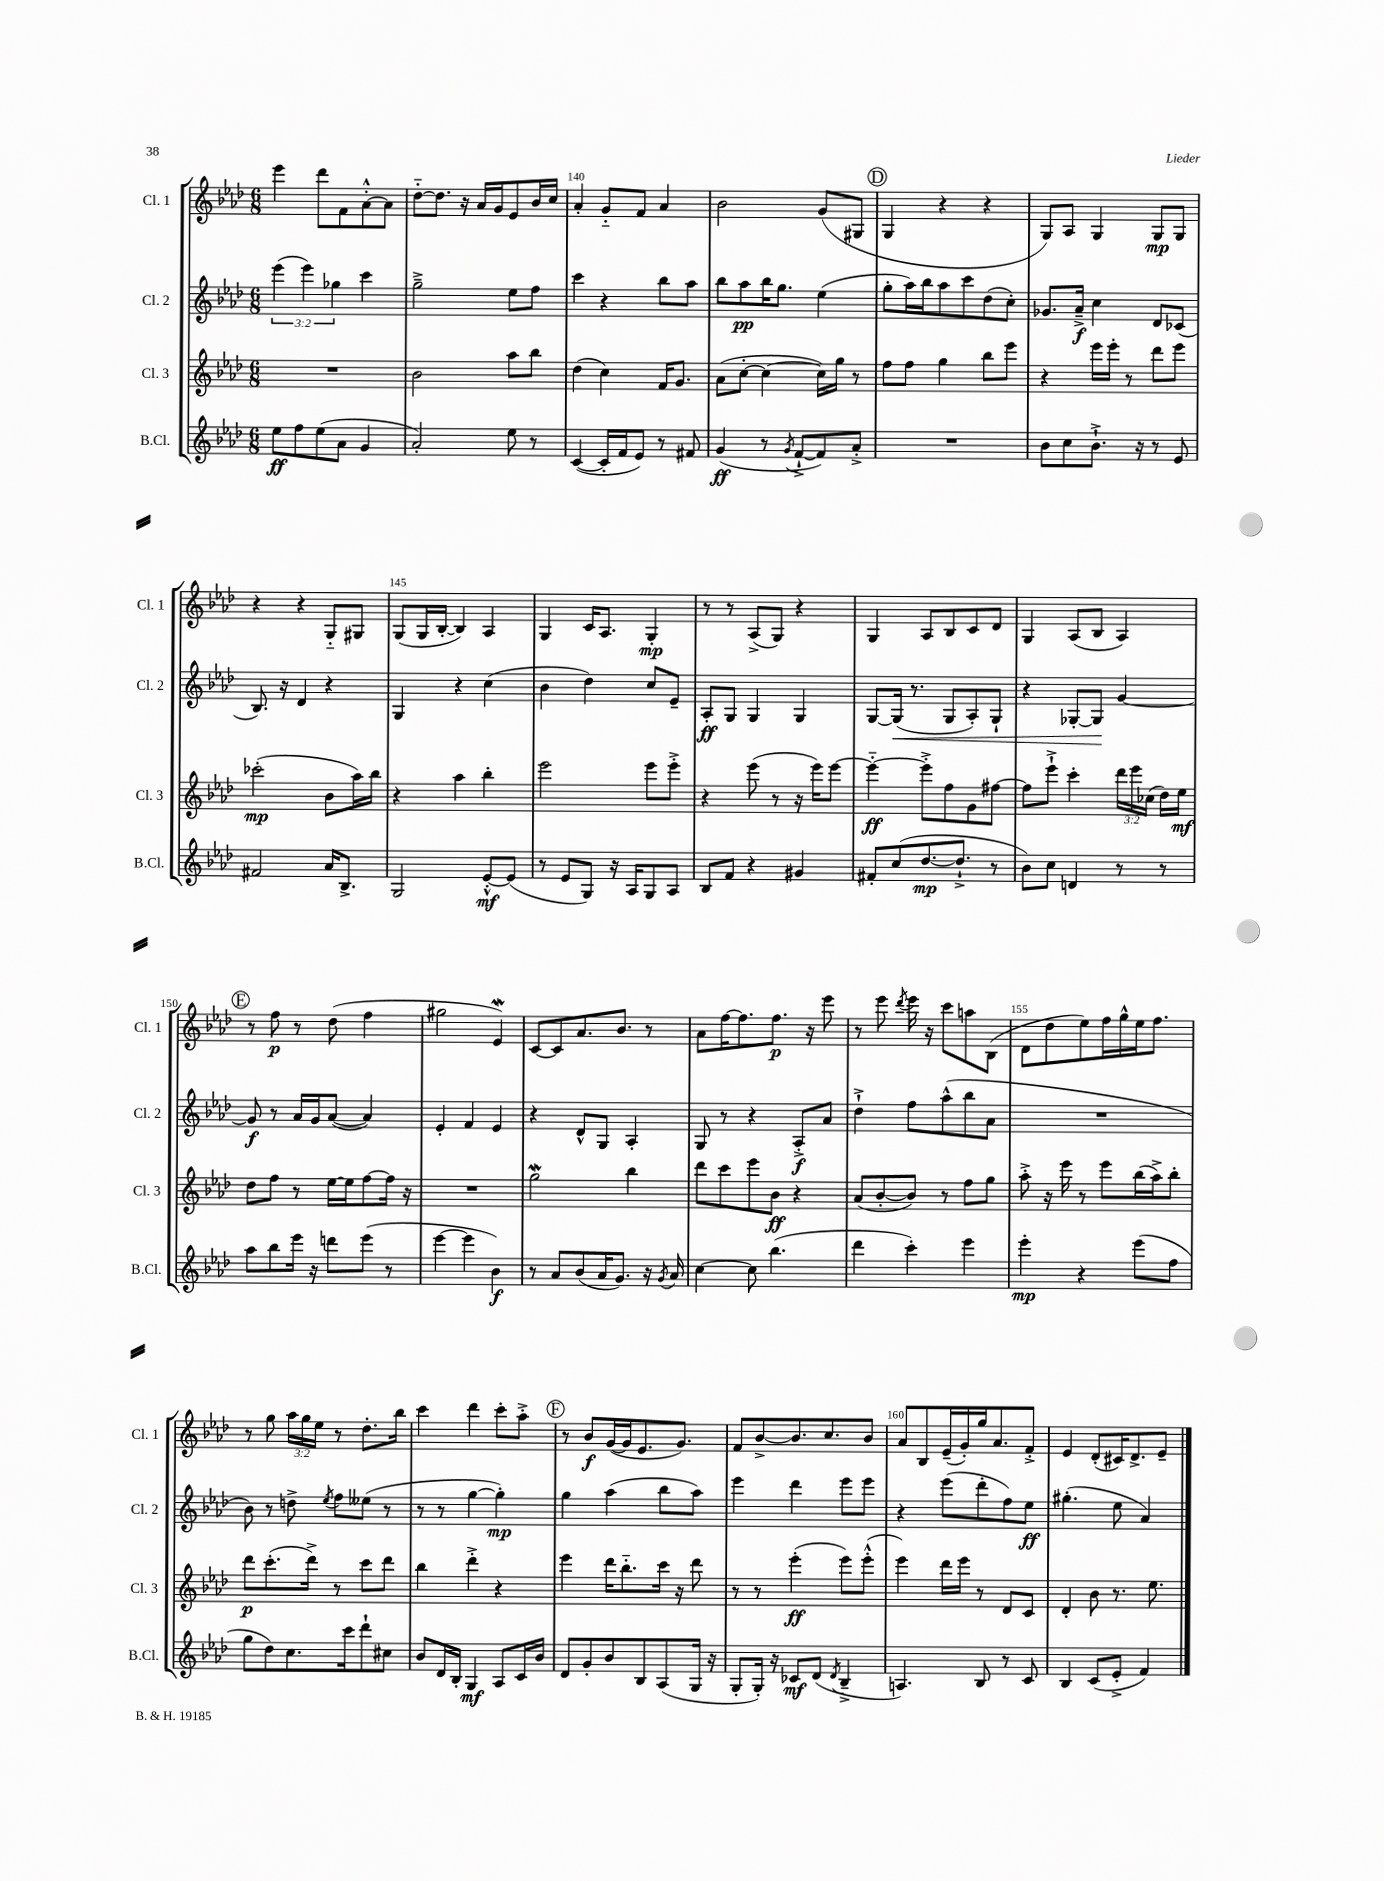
<<
\new StaffGroup <<
\new Staff = "s0" \with { instrumentName = "Cl. 1" shortInstrumentName = "Cl. 1" } {
    \clef treble \key aes \major \numericTimeSignature \time 6/8 \override Staff.TupletNumber.text = #tuplet-number::calc-fraction-text
    \autoBeamOff ees'''4 des'''8[ f'8 aes'8~-.-^ aes'8] |
    des''8[~-_ des''8.] r16 aes'16[ g'16 ees'8 bes'16 c''16] |
    aes'4-. g'8[-_ f'8] aes'4 |
    bes'2 g'8[( gis8] |
    \mark \markup { \circle "D" } g4 r4 r4 |
    g8[) aes8] g4 g8[\mp g8] |
    r4 r4 g8[-_ gis8] |
    g8[( g16 bes16]~-. bes4) aes4 |
    g4 c'16[ aes8.] g4-.\mp |
    r8 r8 aes8[->( g8]) r4 |
    g4 aes8[ bes8 c'8 des'8] |
    g4 aes8[( bes8] aes4) |
    \mark \markup { \circle "E" } r8 f''8\p r8 des''8( f''4 |
    gis''2 ees'4\mordent) |
    c'8[~ c'8 aes'8. bes'8.] r8 |
    aes'8[ f''16~ f''8. f''8.]\p r16 ees'''8 |
    r8 ees'''8 \acciaccatura { des'''8 } ees'''16 r16 c'''8[ a''8 bes8]( |
    des'8[ des''8 ees''8) f''16 g''16-^ ees''16 f''8.] |
    r8 g''8 \tuplet 3/2 { aes''16[ g''16 ees''16] } r8 des''8.[-. bes''16] |
    c'''4 des'''4 c'''8[-. aes''8]-.-> |
    \mark \markup { \circle "F" } r8 bes'8[\f g'16~( g'16 ees'8. g'8.]) |
    f'8[ bes'8~-> bes'8. c''8. bes'8] |
    aes'8[ bes8 ees'16--( g'16-.) g''16 aes'8. f'8]-.-> |
    ees'4 des'8[-.( cis'16) des'8.-> ees'8]-- \bar "|." |
}
\new Staff = "s1" \with { instrumentName = "Cl. 2" shortInstrumentName = "Cl. 2" } {
    \clef treble \key aes \major \numericTimeSignature \time 6/8 \override Staff.TupletNumber.text = #tuplet-number::calc-fraction-text
    \autoBeamOff \tuplet 3/2 { ees'''4( ees'''4) ges''4 } c'''4 |
    g''2---> ees''8[ f''8] |
    c'''4 r4 bes''8[ aes''8] |
    bes''8[ aes''8\pp bes''16 g''8.] ees''4( |
    \mark \markup { \circle "D" } g''8[-. aes''16) bes''16 aes''8 c'''8 des''8( c''8]-.) |
    ges'8.[ aes'16]--->\f c''4 des'8[ ces'8]( |
    bes8.) r16 des'4 r4 |
    g4 r4 c''4( |
    bes'4 des''4) c''8[ ees'8]-- |
    aes8[-.\ff g8] g4 g4 |
    g8[~ g16]\<( r8. g8[ aes8-.) g8]-! |
    r4 ges8[~-. ges8]\! g'4~ |
    \mark \markup { \circle "E" } g'8\f r8 aes'16[ g'16 aes'8]~( aes'4) |
    ees'4-. f'4 ees'4 |
    r4 des'8[-^ g8] aes4-. |
    g8 r8 r4 aes8[-.->\f aes'8] |
    des''4-!-> f''8[ aes''8-^( bes''8 aes'8] |
    R2. |
    bes'8) r8 d''8-> \acciaccatura { ees''8 } f''8[ eeses''8]( r8 |
    r8 r8 g''4~ g''4-.\mp) |
    \mark \markup { \circle "F" } g''4 aes''4( bes''8[ aes''8]) |
    ees'''4 des'''4 ees'''8[ ees'''8] |
    r4 ees'''8[( des'''8-. f''8) ees''8]\ff |
    gis''4.-.( ees''8 aes'4) \bar "|." |
}
\new Staff = "s2" \with { instrumentName = "Cl. 3" shortInstrumentName = "Cl. 3" } {
    \clef treble \key aes \major \numericTimeSignature \time 6/8 \override Staff.TupletNumber.text = #tuplet-number::calc-fraction-text
    \autoBeamOff R2. |
    bes'2 aes''8[ bes''8] |
    des''4( c''4) f'16[ g'8.] |
    aes'8[( c''8]~-. c''4~ c''16[) g''16] r8 |
    \mark \markup { \circle "D" } f''8[ f''8] g''4 bes''8[ ees'''8] |
    r4 ees'''16[ ees'''16]-. r8 des'''8[ ees'''8] |
    ces'''2-.\mp( bes'8[ aes''16) bes''16] |
    r4 aes''4 bes''4-. |
    ees'''2 ees'''8[ ees'''8]-.-> |
    r4 ees'''8( r8 r16 ees'''16[) ees'''8]~ |
    ees'''4~-_\ff ees'''8[-.-> f''8 g'8 fis''8]~ |
    fis''8[ ees'''8]-!-> c'''4-. \tuplet 3/2 { des'''16[ ees'''16 ces''16]( } des''16[) ees''16]\mf |
    \mark \markup { \circle "E" } des''8[ f''8] r8 ees''16[~ ees''16 f''8~ f''16] r16 |
    R2. |
    g''2\mordent bes''4 |
    des'''8[ c'''8 ees'''8 bes'8]\ff r4 |
    aes'8[( bes'8~-. bes'8]) r8 f''8[ g''8] |
    aes''8-.-> r16 ees'''16 r8 ees'''8[ bes''16( aes''16->) bes''8]-. |
    des'''8[\p c'''8.-.( des'''16]->) r8 c'''8[ des'''8] |
    bes''4 des'''4-.-> r4 |
    \mark \markup { \circle "F" } ees'''4 des'''16[ bes''8.-_ c'''16] r16 des'''8 |
    r8 r8 ees'''4-.\ff( ees'''8[) ees'''8]-.-^( |
    ees'''4) des'''16[ ees'''16] r8 des'8[ c'8] |
    des'4-. bes'8 r8. ees''8. \bar "|." |
}
\new Staff = "s3" \with { instrumentName = "B.Cl." shortInstrumentName = "B.Cl." } {
    \clef treble \key aes \major \numericTimeSignature \time 6/8
    \autoBeamOff ees''8[\ff f''8 ees''8( aes'8] g'4 |
    aes'2-.) ees''8 r8 |
    c'4~( c'16[-. f'16 ees'8]) r8 fis'8 |
    g'4\ff( r8 \acciaccatura { g'8 } f'8[~-!-> f'8) aes'8]-.-> |
    \mark \markup { \circle "D" } R2. |
    bes'8[ c''8 bes'8.]-!-> r16 r8 ees'8 |
    fis'2 aes'16[ bes8.]-> |
    g2 ees'8[~-.-^\mf ees'8]( |
    r8 ees'8[ g8]) r16 aes16[ g8 aes8] |
    bes8[ f'8] r4 gis'4 |
    fis'8[-. c''8( des''8.~\mp des''8.]-!-> r8 |
    bes'8[) c''8] d'4 r8 r8 |
    \mark \markup { \circle "E" } aes''8[ bes''8 ees'''16] r16 d'''8[ ees'''8]( r8 |
    ees'''4~ ees'''4 bes'4\f) |
    r8 aes'8[ bes'8( aes'16 g'8.]) r16 \acciaccatura { g'8 } aes'16 |
    c''4~ c''8 bes''4.( |
    des'''4 c'''4-.) ees'''4 |
    ees'''4-.\mp r4 ees'''8[( f''8] |
    g''8[ des''8) c''8. c'''16 des'''8-! cis''8] |
    bes'8[ des'16 bes16]-. g4\mf aes8[ c'16 bes'16] |
    \mark \markup { \circle "F" } des'8[ g'8-. bes'8 bes8 aes8( g16] r16 |
    g8[-. g16]-.) r16 ces'8[\mf des'8]( \acciaccatura { des'8 } bes4---> |
    a4.) bes8 r8 c'8 |
    bes4 c'8[( ees'8]-.-> f'4) \bar "|." |
}
>>
>>
\layout { \context { \Score currentBarNumber = #138 \override BarNumber.break-visibility = ##(#f #t #t) barNumberVisibility = #(every-nth-bar-number-visible 5) } }
